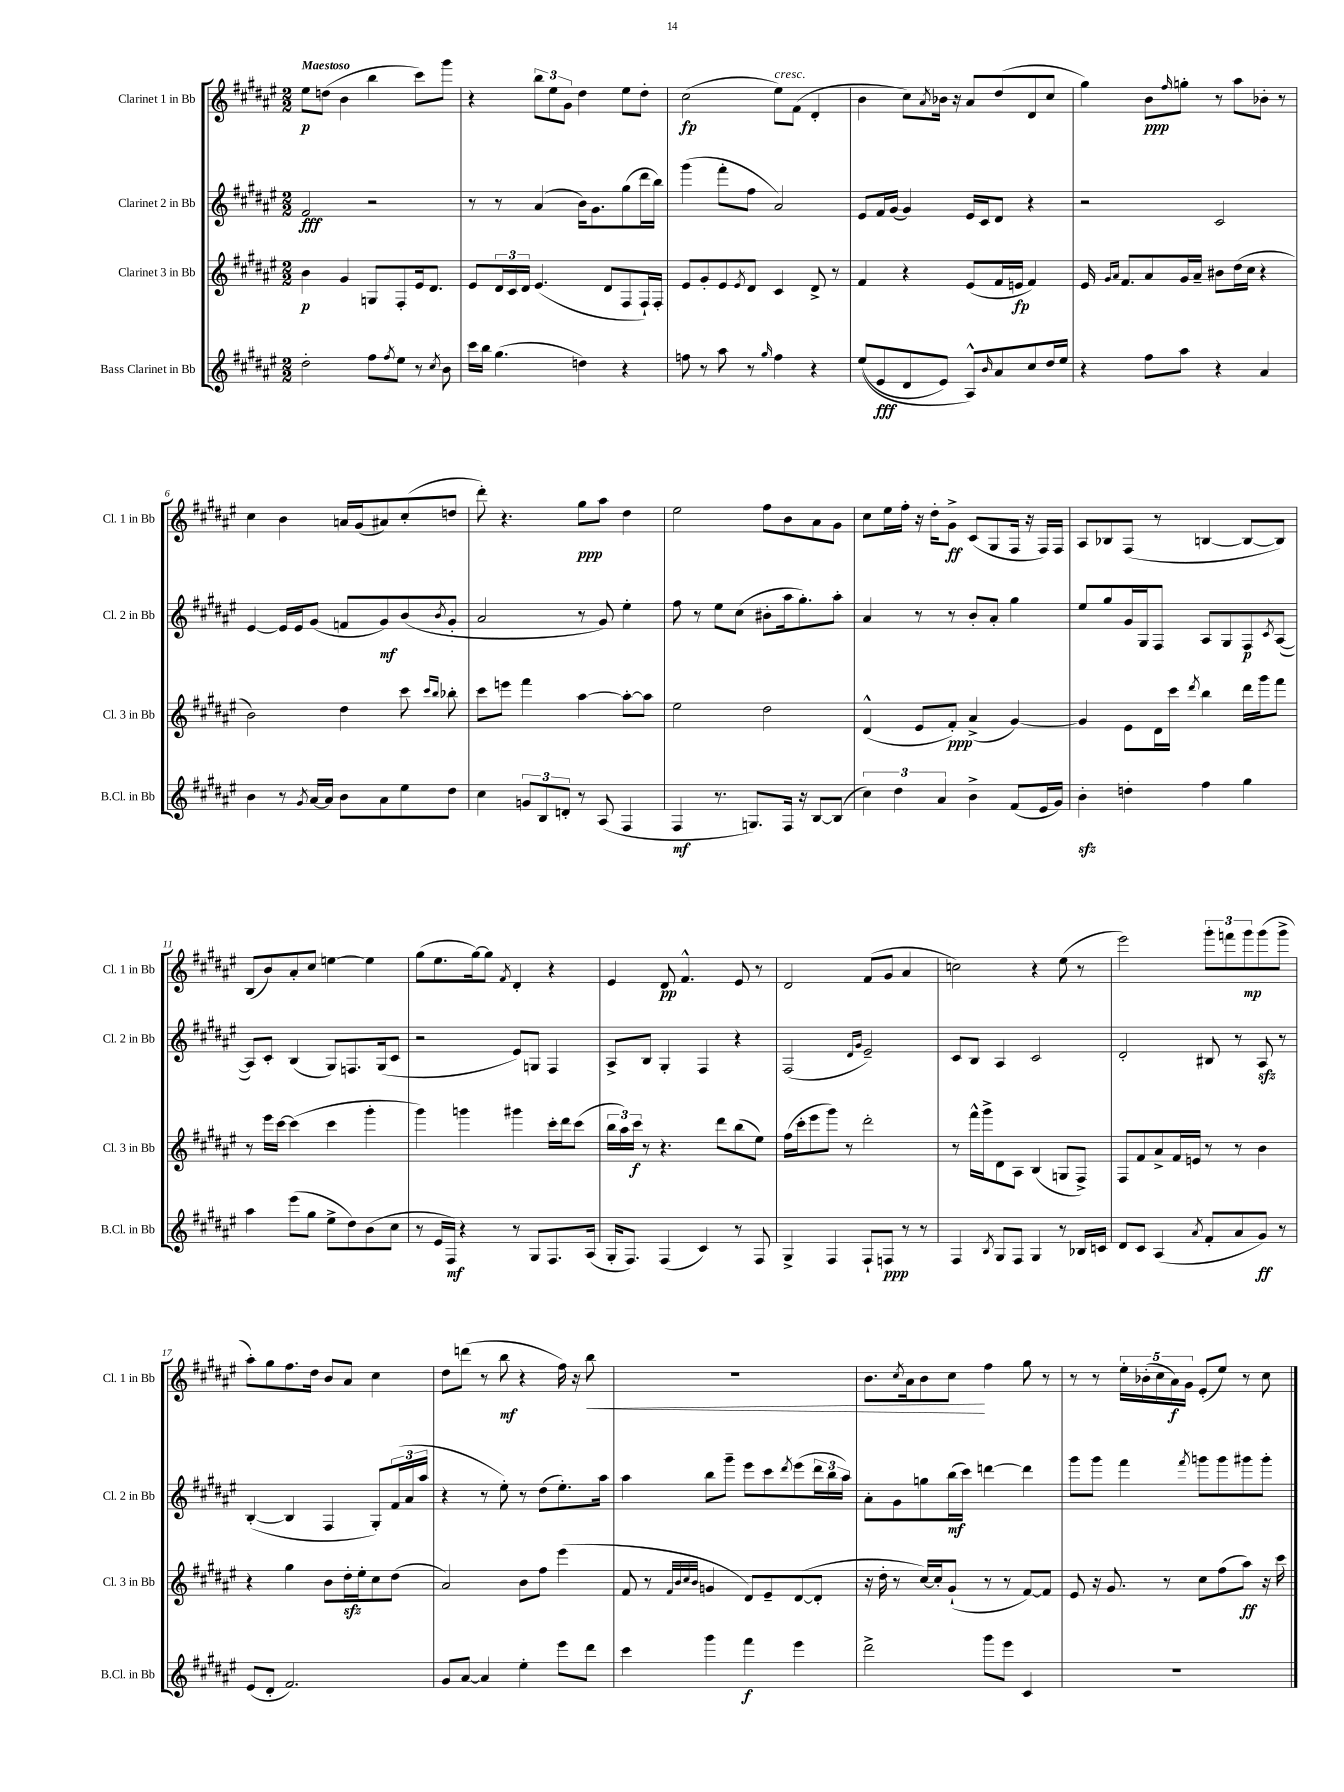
<<
\new StaffGroup <<
\new Staff = "s0" \with { instrumentName = "Clarinet 1 in Bb" shortInstrumentName = "Cl. 1 in Bb" } {
    \clef treble \key fis \major \numericTimeSignature \time 2/2 \tempo "Maestoso"
    eis''8\p d''8( b'4 b''4 cis'''8) gis'''8 |
    r4 \tuplet 3/2 { b''8 eis''8 gis'8 } dis''4 eis''8 dis''8-. |
    cis''2\fp( eis''8^\markup { \italic "cresc." }) fis'8( dis'4-. |
    b'4 cis''8) \acciaccatura { ais'8 } bes'16 r16 ais'8 dis''8( dis'8 cis''8 |
    gis''4) b'8\ppp \grace { fis''16 } g''8-. r8 ais''8 bes'8-. r8 |
    cis''4 b'4 a'16 gis'16( ais'8) cis''8-.( d''8 |
    dis'''8-.) r4. gis''8\ppp ais''8 dis''4 |
    eis''2 fis''8 b'8 ais'8 gis'8 |
    cis''8 eis''16 fis''16-. r16 dis''16-. gis'8->\ff cis'8( gis8 fis16 r16 fis16) fis16 |
    ais8 bes8 fis8( r8 b4~ b8~ b8) |
    b8( b'8) ais'8-. cis''8 e''4~ e''4 |
    gis''8( eis''8. gis''16~) gis''8 \acciaccatura { fis'8 } dis'4-. r4 |
    eis'4 dis'8\pp fis'4.-^ eis'8 r8 |
    dis'2 fis'8( gis'8 ais'4 |
    c''2) r4 eis''8( r8 |
    eis'''2) \tuplet 3/2 { gis'''8-. f'''8 gis'''8\mp } gis'''8( gis'''8-> |
    ais''8-.) gis''8 fis''8. dis''16 b'8 ais'8 cis''4 |
    dis''8 d'''8( r8 b''8\mf r4 fis''16) r16 b''8\< |
    R1 |
    b'8. \acciaccatura { cis''8 } ais'16 b'8 cis''8\! fis''4 gis''8 r8 |
    r8 r8 \tuplet 5/4 { eis''16-. bes'16-.( cis''16 ais'16\f) gis'16 } eis'8-.( eis''8) r8 cis''8 \bar "|." |
}
\new Staff = "s1" \with { instrumentName = "Clarinet 2 in Bb" shortInstrumentName = "Cl. 2 in Bb" } {
    \clef treble \key fis \major \numericTimeSignature \time 2/2
    fis'2\fff r2 |
    r8 r8 ais'4( b'16) gis'8. gis''8( dis'''16 b''16) |
    gis'''4( fis'''8-. fis''8 ais'2) |
    eis'8 fis'16 gis'16( gis'4) eis'16 cis'16 dis'8 r4 |
    r2 cis'2 |
    eis'4~ eis'16 eis'16 gis'8( f'8 gis'8\mf) b'8( \acciaccatura { b'8 } gis'8-. |
    ais'2 r8 gis'8) eis''4-. |
    fis''8 r8 eis''8 cis''8( bis'8-. ais''16 gis''8.-.) ais''8-. |
    ais'4 r8 r8 b'8-. ais'8-. gis''4 |
    eis''8 gis''8 gis'16 gis16 fis8 ais8 gis8 fis8\p \acciaccatura { cis'8 } ais8~( |
    ais8) cis'8-. b4( gis8) f8. gis16( cis'8 |
    r2 eis'8) g8 fis4 |
    ais8-> b8 gis4-. fis4 r4 |
    fis2( \grace { dis'16 gis'16 } eis'2--) |
    cis'8 b8 ais4 cis'2 |
    dis'2-. bis8 r8 ais8\sfz r8 |
    b4~-.( b4 fis4 gis8-.) \tuplet 3/2 { fis'16( ais'16 ais''16 } |
    r4 r8 eis''8-.) r8 dis''8( eis''8.-.) ais''16 |
    ais''4 b''8 gis'''8-- eis'''8 cis'''8 \acciaccatura { dis'''8 } eis'''8( \tuplet 3/2 { dis'''16 b''16 ais''16) } |
    ais'8-. gis'8 g''8 b''16\mf( cis'''16) d'''4~ d'''4 |
    gis'''8 gis'''8 fis'''4 \acciaccatura { fis'''8 } g'''8 g'''8 gis'''8 gis'''8-. \bar "|." |
}
\new Staff = "s2" \with { instrumentName = "Clarinet 3 in Bb" shortInstrumentName = "Cl. 3 in Bb" } {
    \clef treble \key fis \major \numericTimeSignature \time 2/2
    b'4\p gis'4 g8 fis8-. eis'16 dis'8. |
    eis'8 \tuplet 3/2 { dis'16 cis'16 dis'16 } eis'4.( dis'8 fis8 fis16-!) fis16-. |
    eis'8 gis'8-. eis'8 \acciaccatura { eis'8 } dis'8 cis'4 dis'8-> r8 |
    fis'4 r4 eis'8( fis'16 e'16\fp fis'4) |
    eis'16 \grace { gis'16 ais'16 } fis'8. ais'8 gis'16 ais'16-- bis'8 dis''16( cis''16 r4 |
    b'2) dis''4 cis'''8 \grace { cis'''16 b''16 } bes''8-. |
    cis'''8 e'''8 fis'''4 ais''4~ ais''8~-. ais''8 |
    eis''2 dis''2 |
    dis'4-^( eis'8 fis'8-.\ppp) ais'4->( gis'4~) |
    gis'4 eis'8 dis'16 cis'''16 \acciaccatura { dis'''8 } b''4 dis'''16 gis'''16 fis'''8 |
    r8 eis'''16 cis'''16~ cis'''4( cis'''4 gis'''4-. |
    gis'''4) g'''4 gis'''4 cis'''16-. dis'''16 cis'''8( |
    \tuplet 3/2 { b''16 ais''16) cis'''16\f } r8 r4. dis'''8 b''8( eis''8) |
    fis''16( cis'''16-. eis'''8 gis'''8) r8 dis'''2-. |
    r8 fis'''16-^ gis'''16-> dis'8 ais8 b4( g8 fis8->) |
    fis8 fis'8 ais'8-> fis'16 e'16 r8 r8 b'4 |
    r4 gis''4 b'8 dis''16-.\sfz eis''16-. cis''8 dis''8( |
    ais'2) b'8 fis''8 eis'''4( |
    fis'8 r8 \grace { fis'32 b'32 cis''32 b'32 } g'4 dis'8) eis'8-- dis'8~( dis'8-. |
    r16 dis''16-. r8 cis''16~) cis''16-. gis'8-!( r8 r8 fis'8~) fis'8 |
    eis'8 r16 gis'8. r8 cis''8 fis''8( ais''8\ff) r16 cis'''16 \bar "|." |
}
\new Staff = "s3" \with { instrumentName = "Bass Clarinet in Bb" shortInstrumentName = "B.Cl. in Bb" } {
    \clef treble \key fis \major \numericTimeSignature \time 2/2
    dis''2-. fis''8 \acciaccatura { fis''8 } eis''8 r8 \acciaccatura { cis''8 } b'8 |
    cis'''16 b''16 gis''4.( d''4) r4 |
    f''8 r8 ais''8 r8 \grace { gis''16 } f''4 r4 |
    eis''8(\( eis'8\fff dis'8 eis'8) ais8-^\) \grace { b'16 } ais'8 cis''8 dis''16 eis''16 |
    r4 fis''8 ais''8 r4 ais'4 |
    b'4 r8 \acciaccatura { gis'8 } ais'16~ ais'16 b'8 ais'8 eis''8 dis''8 |
    cis''4 \tuplet 3/2 { g'8 b8 d'8-. } r8 ais8( fis4 |
    fis4\mf r8. g8.) fis16 r16 b8~ b8( |
    \tuplet 3/2 { cis''4) dis''4 ais'4 } b'4-> fis'8( eis'16 gis'16) |
    b'4-.\sfz d''4-. fis''4 gis''4 |
    ais''4 eis'''8( gis''8 eis''8-> dis''8) b'8( cis''8 |
    r8 eis'16 fis16\mf) r4 r8 gis8 fis8. ais16( |
    gis16-. fis8.) fis4( cis'4) r8 fis8 |
    gis4-> fis4 fis8-! f8\ppp r8 r8 |
    fis4 \acciaccatura { b8 } gis8 fis8 gis4 r8 bes16 c'16 |
    dis'8 cis'8 ais4( \acciaccatura { ais'8 } fis'8-. ais'8 gis'8\ff) r8 |
    eis'8( dis'8-. fis'2.) |
    gis'8 ais'8~ ais'4 eis''4-. eis'''8 dis'''8 |
    cis'''4 gis'''4 fis'''4\f eis'''4 |
    dis'''2-> gis'''8 eis'''8 cis'4 |
    R1 \bar "|." |
}
>>
>>
